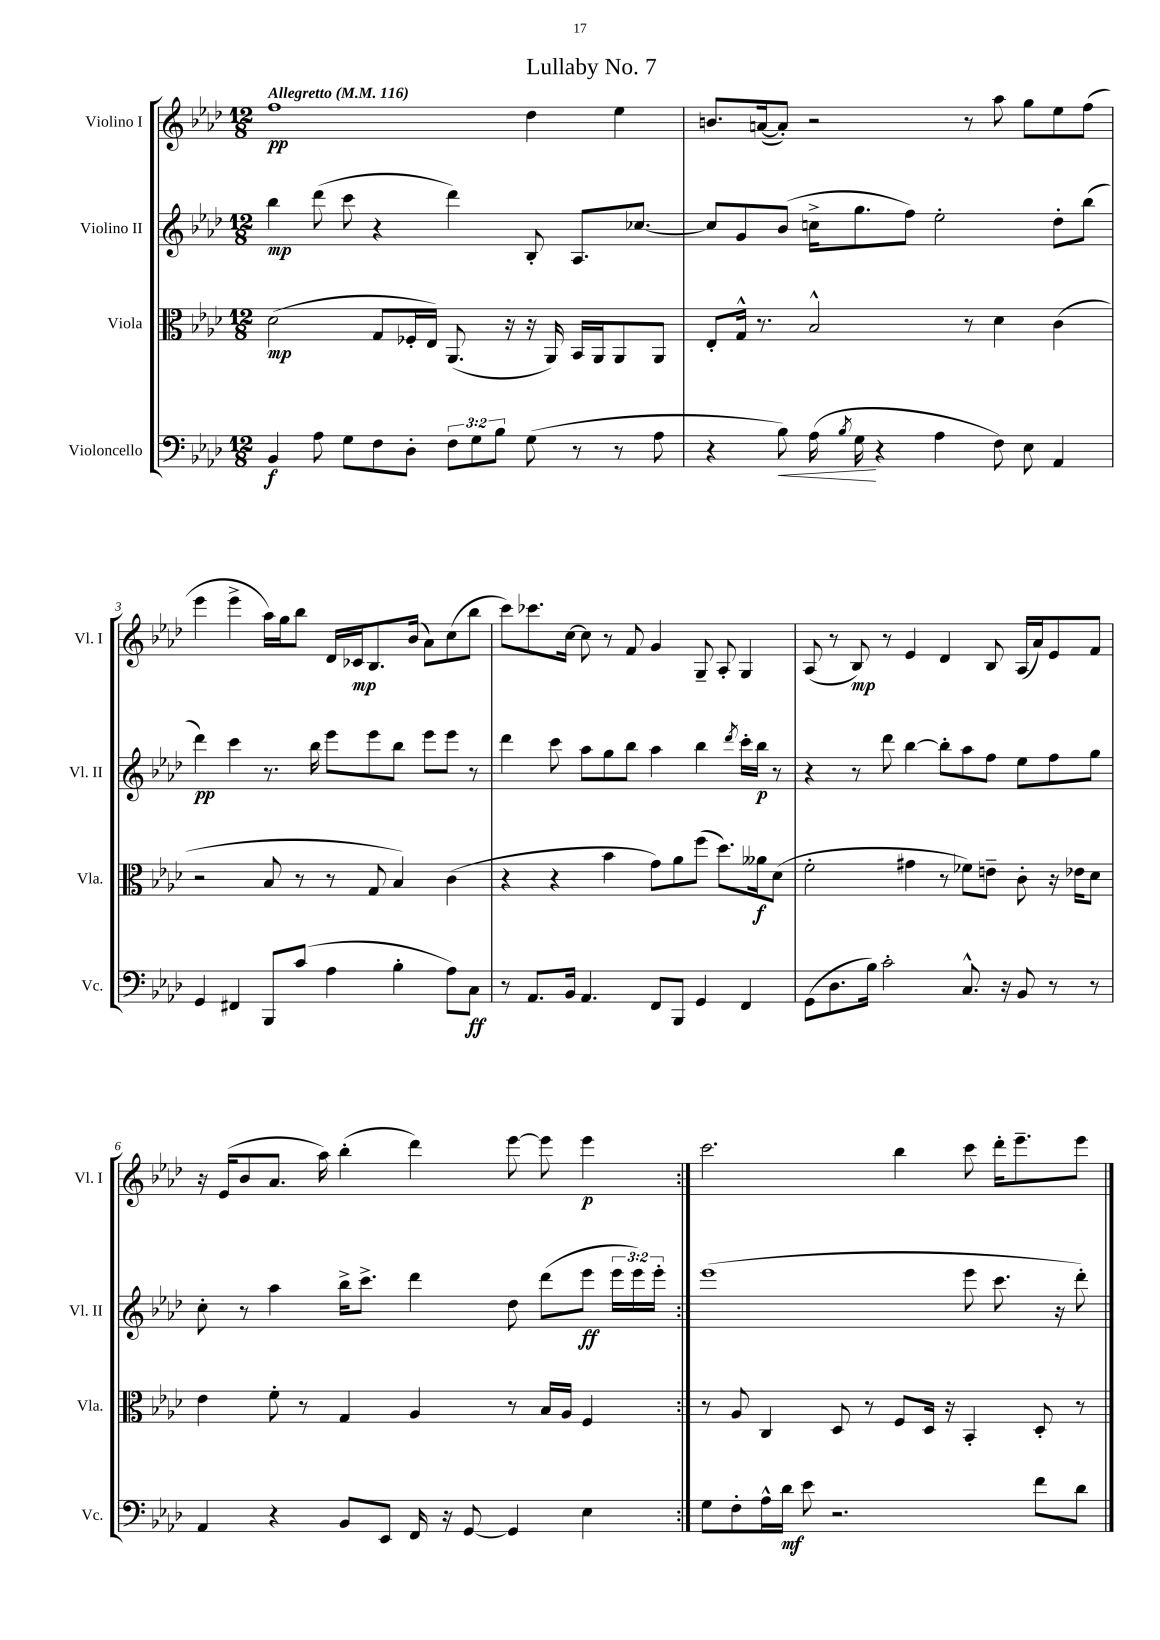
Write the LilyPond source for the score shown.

\header { title = "Lullaby No. 7" }
<<
\new StaffGroup <<
\new Staff = "s0" \with { instrumentName = "Violino I" shortInstrumentName = "Vl. I" } {
    \clef treble \key aes \major \numericTimeSignature \time 12/8 \tempo "Allegretto" 4 = 116
    \autoBeamOff \repeat volta 2 { f''1\pp des''4 ees''4 |
    b'8.[ a'16~( a'8]-.) r2 r8 aes''8 g''8[ ees''8 f''8]( |
    ees'''4 ees'''4-> aes''16[) g''16 bes''8] des'16[ ces'16\mp bes8. bes'16]( aes'8[) c''8( bes''8] |
    c'''8[) ces'''8. c''16]~ c''8 r8 f'8 g'4 g8-- aes8-. g4 |
    aes8( r8 bes8\mp) r8 ees'4 des'4 bes8 aes16[( aes'16) ees'8 f'8] |
    r16 ees'16[( bes'8 aes'8.] aes''16) bes''4-.( des'''4) ees'''8~ ees'''8 ees'''4\p | }
    c'''2. bes''4 c'''8 des'''16[-. ees'''8.-- ees'''8] \bar "|." |
}
\new Staff = "s1" \with { instrumentName = "Violino II" shortInstrumentName = "Vl. II" } {
    \clef treble \key aes \major \numericTimeSignature \time 12/8 \override Staff.TupletNumber.text = #tuplet-number::calc-fraction-text
    \autoBeamOff \repeat volta 2 { bes''4\mp des'''8( c'''8 r4 des'''4) bes8-. aes8.[ ces''8.]~ |
    ces''8[ g'8 bes'8]( c''16[-> g''8. f''8]) ees''2-. des''8[-. bes''8]( |
    des'''4\pp) c'''4 r8. bes''16 ees'''8[ ees'''8 bes''8] ees'''8[ ees'''8] r8 |
    des'''4 c'''8 aes''8[ g''8 bes''8] aes''4 bes''4 \acciaccatura { des'''8 } c'''16[-. bes''16]\p r8 |
    r4 r8 des'''8 bes''4~ bes''8[-. aes''8 f''8] ees''8[ f''8 g''8] |
    c''8-. r8 aes''4 bes''16[-> c'''8.]-> des'''4 des''8 des'''8[( ees'''8]\ff \tuplet 3/2 { ees'''16[ ees'''16) ees'''16]-. } | }
    ees'''1( ees'''8 c'''8. r16 des'''8-.) \bar "|." |
}
\new Staff = "s2" \with { instrumentName = "Viola" shortInstrumentName = "Vla." } {
    \clef alto \key aes \major \numericTimeSignature \time 12/8
    \autoBeamOff \repeat volta 2 { des'2\mp( g8[ fes16-. ees16]) aes,8.( r16 r16 aes,16) bes,16[ aes,16 aes,8 aes,8] |
    ees8[-. g16]-^ r8. bes2-^ r8 des'4 c'4( |
    r2 bes8 r8 r8 g8 bes4) c'4( |
    r4 r4 bes'4 g'8[) aes'8 f''8]( des''8.[) aeses'16\f des'8]( |
    f'2-. gis'4 r8 fes'8[) e'8]-- c'8-. r16 ees'16[ des'8] |
    ees'4 f'8-. r8 g4 aes4 r8 bes16[ aes16] f4 | }
    r8 aes8 c4 des8 r8 f8[ des16] r16 bes,4-. des8-. r8 \bar "|." |
}
\new Staff = "s3" \with { instrumentName = "Violoncello" shortInstrumentName = "Vc." } {
    \clef bass \key aes \major \numericTimeSignature \time 12/8 \override Staff.TupletNumber.text = #tuplet-number::calc-fraction-text
    \autoBeamOff \repeat volta 2 { bes,4\f aes8 g8[ f8 des8]-. \tuplet 3/2 { f8[ g8 bes8] } g8( r8 r8 aes8 |
    r4 bes8\<) aes16( \acciaccatura { bes8 } g16\! r4 aes4 f8) ees8 aes,4 |
    g,4 fis,4 bes,,8[ c'8]( aes4 bes4-. aes8[) c8]\ff |
    r8 aes,8.[ bes,16] aes,4. f,8[ bes,,8] g,4 f,4 |
    g,8[( des8. bes16]) c'2-. c8.-^ r16 bes,8 r8 r8 |
    aes,4 r4 bes,8[ ees,8] f,16 r16 g,8~ g,4 ees4 | }
    g8[ f8-. aes16-^ des'16]\mf ees'8 r2. f'8[ des'8] \bar "|." |
}
>>
>>
